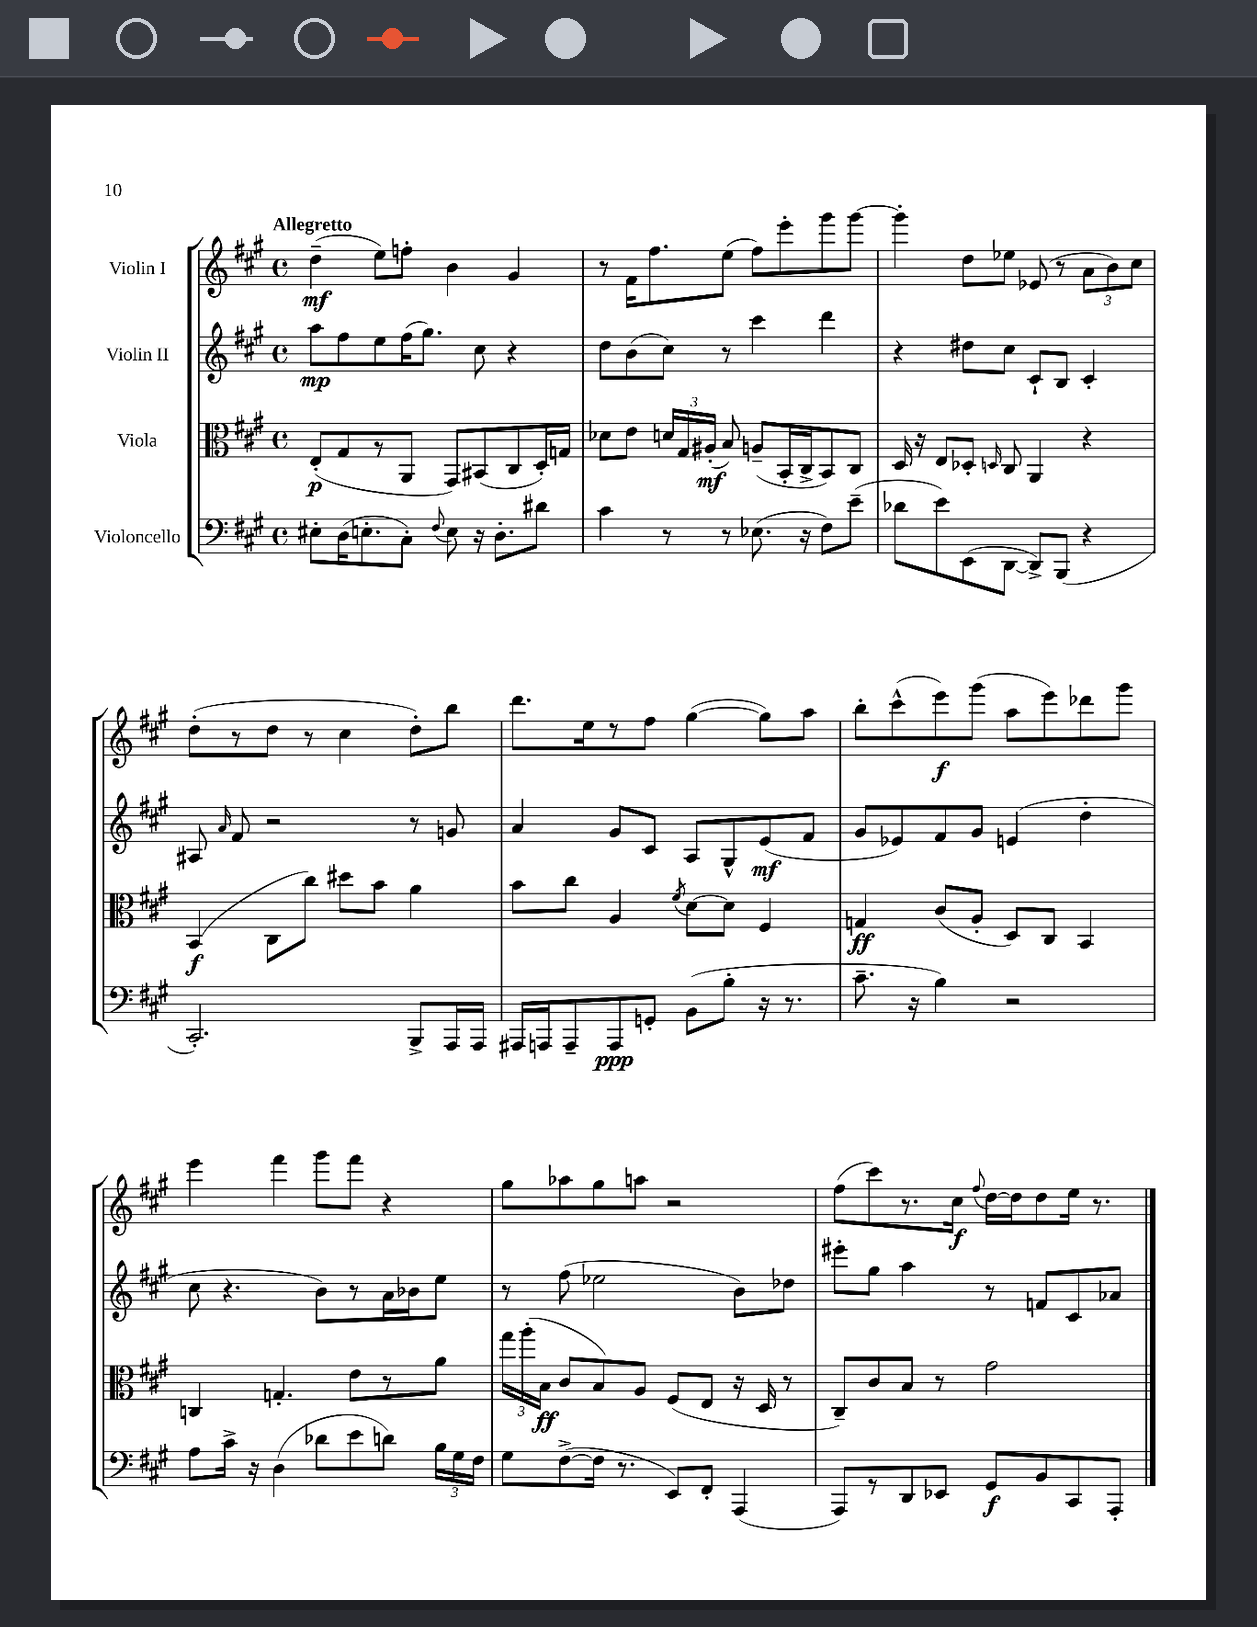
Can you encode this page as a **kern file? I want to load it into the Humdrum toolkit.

**kern	**kern	**kern	**kern
*staff4	*staff3	*staff2	*staff1
*clefF4	*clefC3	*clefG2	*clefG2
*k[f#c#g#]	*k[f#c#g#]	*k[f#c#g#]	*k[f#c#g#]
*M4/4	*M4/4	*M4/4	*M4/4
*met(c)	*met(c)	*met(c)	*met(c)
8E#'\L	(8E'/L	8aa\L	(4dd~\
(16D\K	8G#/	8ff#\	.
8.E'\	.	.	.
.	8r	8ee\	8ee\L)
8C#'\J)	8AA/J	(16ff#\K	8ff'\J
.	.	8.gg#\J)	.
8qqF#/	.	.	.
8E\	8GG#/L)	.	4b\
16r	(8BB#/	8cc#\	.
8.D'\L	.	.	.
.	8C#/	4r	4g#/
8d#\J	16D'/L)	.	.
.	16G/JJ	.	.
=	=	=	=
4c#\	8d-\L	8dd\L	8r
.	8e\J	(8b\	16f#\LK
.	.	.	8.ff#\
8r	24d/LL	8cc#\J)	.
.	24G#/	.	.
.	(24A#'/JJ	.	.
8r	8B/)	8r	(8ee\J
(8.E-\	(8A~/L	4ccc#\	8ff#\L)
.	16BB'/L	.	8eee'\
16r	16C#^/J	.	.
8F#\L)	8BB/)	4ddd\	8ggg#\
(8e~\J	8C#/J	.	[8ggg#\J
=	=	=	=
8d-\L	16D/	4r	4ggg#'\]
.	16r	.	.
8e\)	8E/L	.	.
(8EE\	8D-'/J	8dd#\L	8dd\L
.	16qqD/	.	.
[8DD\J	8C#/	8cc#\J	8ee-\J
8DD^/]L)	4AA/	8c#`/L	(8e-/
(8BBB/J	.	8B/J	8r
4r	4r	4c#'/	12a\L
.	.	.	12b\)
.	.	.	12cc#\J
=	=	=	=
2.CC#'/)	(4BB/	8A#/	(8dd'\L
.	.	16qqa/	.
.	.	8f#/	8r
.	8C#\L	2r	8dd\J
.	8cc#\J)	.	8r
.	8dd#\L	.	4cc#\
.	8b\J	.	.
8BBB^/L	4a\	8r	8dd'\L)
16AAA/L	.	8g/	8bb\J
16AAA/JJ	.	.	.
=	=	=	=
16AAA#/LL	8b\L	4a/	8.ddd\L
16AAA/J	.	.	.
8AAA~/	8cc#\J	.	.
.	.	.	16ee\k
8AAA/	4A/	8g#/L	8r
8GG'/J	.	8c#/J	8ff#\J
.	8qf#/	.	.
(8BB\L	[8d\L	8A/L	([4gg#\
8B'\J	8d\]J	8G#^^/	.
16r	4F#/	(8e/	8gg#\]L)
8.r	.	.	.
.	.	8f#/J	8aa\J
=	=	=	=
8.c#~\	4G/	8g#/L	8bb'\L
.	.	8e-/)	(8ccc#^^\
16r	.	.	.
4B\)	(8c#/L	8f#/	8eee\)
.	8A'/J	8g#/J	(8ggg#\J
2r	8D/L)	(4e/	8aa\L
.	8C#/J	.	8eee\)
.	4BB/	4dd'\	8ddd-\
.	.	.	8ggg#\J
=	=	=	=
8A\L	4C/	8cc#\	4eee\
16c#^\Jk	.	4.r	.
16r	.	.	.
(4D\	4.G'/	.	4fff#\
8d-\L	.	8b\L)	8ggg#\L
8e\	8e\L	8r	8fff#\J
8d\J)	8r	16a\L	4r
.	.	16b-\J	.
24B\LL	8a\J	8ee\J	.
24G#\	.	.	.
24F#\JJ	.	.	.
=	=	=	=
8G#\L	24gg#\LL	8r	8gg#\L
.	(24aa'\	.	.
.	24B\JJ	.	.
([8F#^\	8c#/L	(8ff#\	8aa-\
16F#\]Jk	8B/)	2ee-\	8gg#\
8.r	.	.	.
.	8A/J	.	8aa\J
8EE/L)	(8F#/L	.	2r
8FF#'/J	8E/J	.	.
(4AAA/	16r	8b\L)	.
.	16D/	.	.
.	8r	8dd-\J	.
=	=	=	=
8AAA/L)	8C#~/L)	8eee#'\L	(8ff#\L
8r	8c#/	8gg#\J	8ccc#\)
8DD/	8B/J	4aa\	8.r
8EE-/J	8r	.	.
.	.	.	16cc#\Jk
.	.	.	8qqff#/
8GG#/L	2g#\	8r	[16dd\LL
.	.	.	16dd\]J
8BB/	.	8f/L	8dd\
8CC#/	.	8c#/	16ee\Jk
.	.	.	8.r
8AAA'/J	.	8a-/J	.
==	==	==	==
*-	*-	*-	*-
